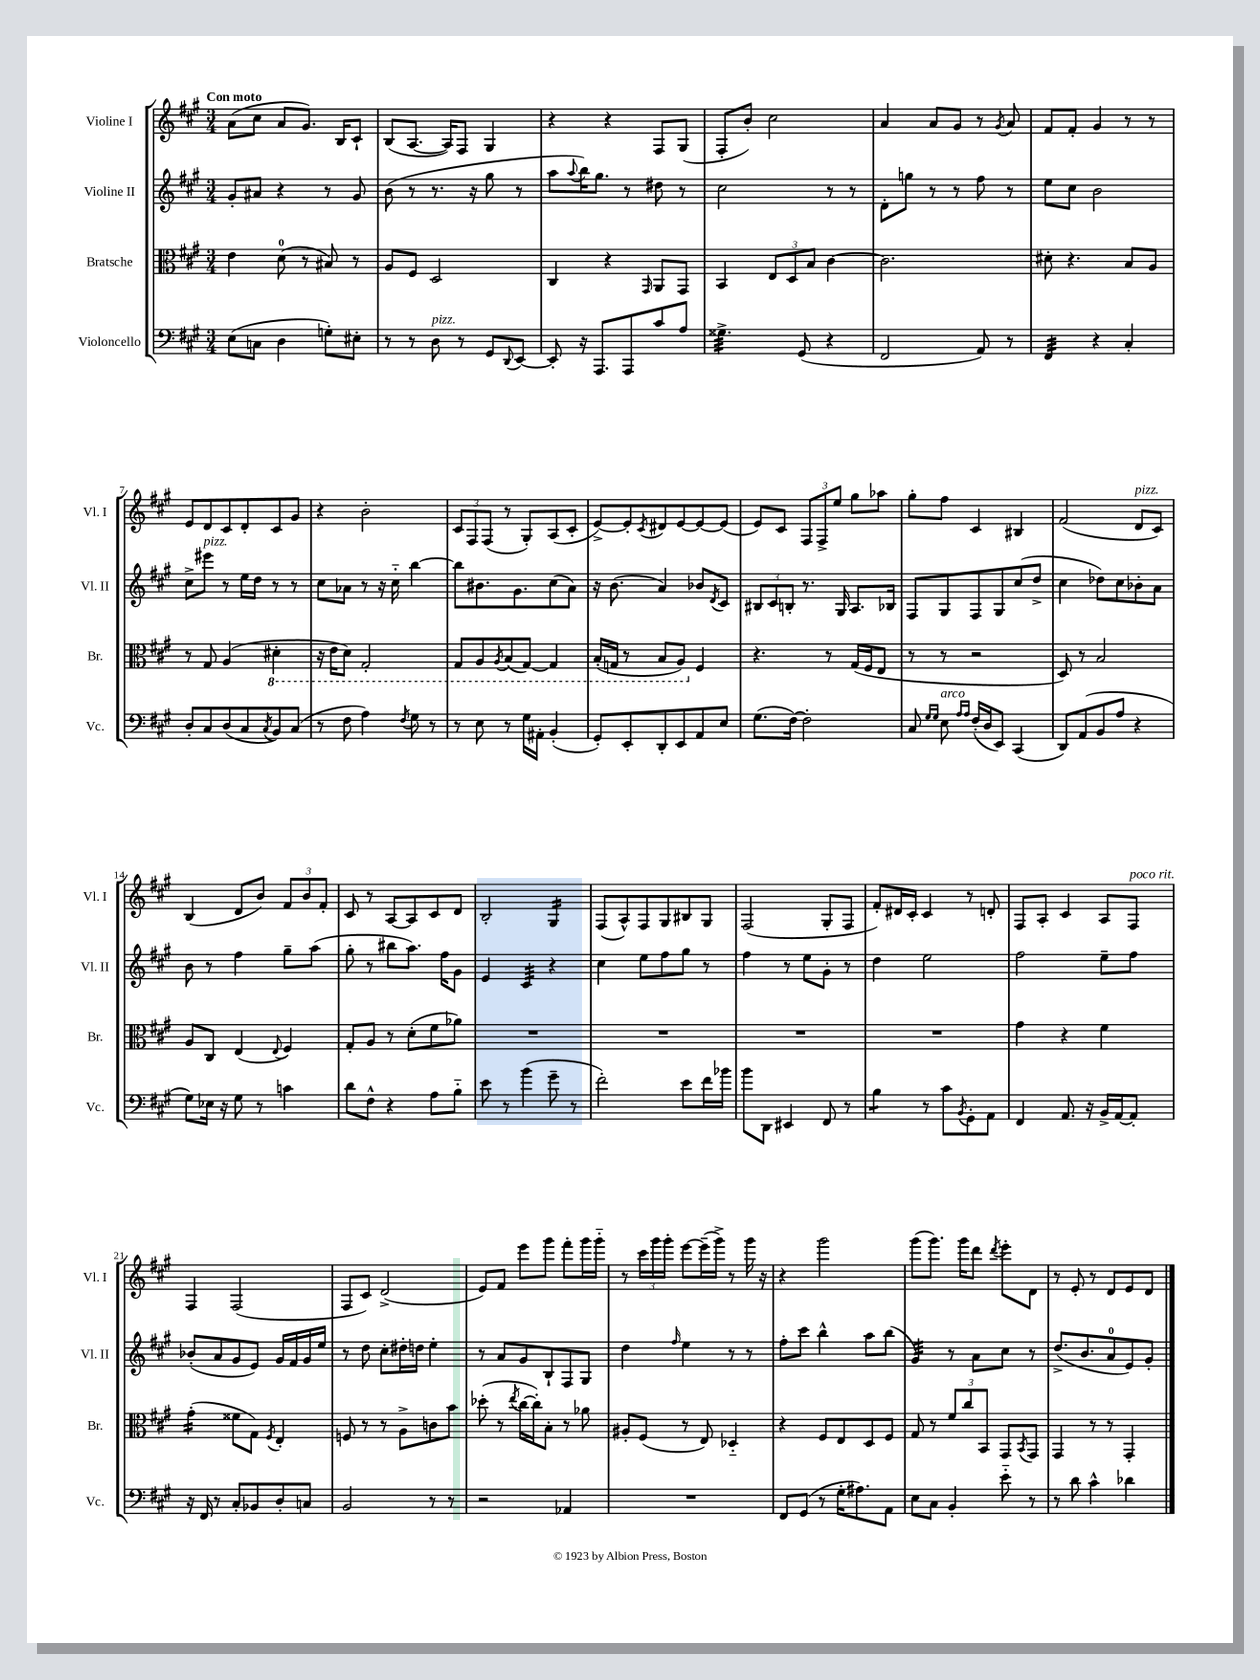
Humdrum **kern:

**kern	**kern	**kern	**kern
*staff4	*staff3	*staff2	*staff1
*clefF4	*clefC3	*clefG2	*clefG2
*k[f#c#g#]	*k[f#c#g#]	*k[f#c#g#]	*k[f#c#g#]
*M3/4	*M3/4	*M3/4	*M3/4
(8E	4e	8g#'	(8a
8C	.	8a#	8cc#
4D	(8d	4r	8a
.	8r	.	8.g#)
8G')	8B#)	8r	.
.	.	.	16B
8E#'	8r	8g#	8c#`
=	=	=	=
8r	8A	(8b	(8B
8r	8F#	8r	[8.A
8D	2D	8.r	.
.	.	.	16A])
8r	.	.	8F#
.	.	16r	.
8GG#	.	8gg#	4G#
8qqDD	.	.	.
[8EE	.	8r	.
=	=	=	=
8EE']	4C#	8aa	4r
.	.	8qqaa	.
16r	.	16bb)	.
8.AAA	.	8.gg#	.
.	4r	.	4r
8AAA	.	8r	.
.	16qqGG#	.	.
8c#	8AA	8dd#	8F#
8A	8GG#	8r	(8G#
=	=	=	=
4.G##^	4BB	2cc#	8F#'
.	.	.	8b')
.	12E	.	2cc#
.	12D	.	.
(8GG#	.	.	.
.	12B	.	.
4r	[4c#	8r	.
.	.	8r	.
=	=	=	=
2FF#	2.c#]	8d'	4a
.	.	8gg	.
.	.	8r	8a
.	.	8r	8g#
8AA)	.	8ff#	8r
.	.	.	8qg#
8r	.	8r	8a
=	=	=	=
4FF#	8d#'	8ee	8f#
.	4.r	8cc#	8f#'
4r	.	2b	4g#
4C#'	8B	.	8r
.	8A	.	8r
=	=	=	=
8D'	8r	8cc#^	8e
8C#	8G#	8eee#	8d
(8D	(4A	8r	8c#
8C#	.	16ee	8d'
.	.	16dd	.
8qC#	.	.	.
8BB)	4D#'	8r	8c#
(8C#	.	8r	8g#
=	=	=	=
8r	16r	8cc#	4r
.	16E	.	.
8F#	8D)	8a-	.
4A)	2GG#'	8r	2b'
.	.	16r	.
.	.	16cc#'~	.
8qF#	.	.	.
8G#	.	[4bb	.
8r	.	.	.
=	=	=	=
8r	8GG#	8bb]	12c#
.	.	.	12F#
8E	8AA	8.b#	.
.	.	.	(12F#
.	8qAA	.	.
8r	(8BB	.	8r
.	.	8.g#	.
16G#	[8GG#)	.	8G#')
16AA#'	.	.	.
(4BB'	4GG#]	(8cc#	(8A
.	.	8a)	8c#'
=	=	=	=
8GG#')	(16BB'	16r	[8e^)
.	16GG	(8.b	.
8EE'	8r	.	8e']
.	.	.	8qc#
8DD'	8BB	4a)	8d#
8EE	8AA)	.	[8e
8AA	4F#	8b-	8e_
.	.	8qd	.
8E	.	8c#	(8e]
=	=	=	=
(8.G#	4.r	12B#	8e)
.	.	12c#	.
.	.	.	8c#
.	.	12B'	.
[16F#)	.	.	.
2F#']	.	8.r	12F#
.	.	.	12F#^
.	8r	.	.
.	.	.	12ee
.	.	16G#	.
.	(16G#	8.A	8gg#
.	16F#	.	.
.	8E	.	8aa-
.	.	16B-	.
=	=	=	=
8C#	8r	8F#	8gg#'
16qqG#	.	.	.
16qqG#	.	.	.
8E	8r	8G#	8ff#
16qqA	.	.	.
16qqA	.	.	.
(16F#'	2r	8F#	4c#
16D	.	.	.
8EE)	.	8G#	.
(4CC#	.	(8cc#	4B#
.	.	8dd^	.
=	=	=	=
8DD)	8D)	4cc#	(2f#
(8AA	8r	.	.
8BB	2B	8dd-)	.
8A	.	8cc#	.
4r	.	8b-'	8d
.	.	8a	8c#)
=	=	=	=
8G#)	8A	8b	(4B
16E-	8C#	8r	.
16r	.	.	.
8G#	(4E	4ff#	8d
8r	.	.	8b)
.	8qqE	.	.
4c	4F#)	8gg#~	12f#
.	.	.	12b
.	.	(8aa	.
.	.	.	12f#'
=	=	=	=
8d	8G#'	8gg#'	8c#
8F#^^	8A	8r	8r
4r	8r	8bb#	[8A
.	(8d'	8.aa)	8A]
8A	8f#	.	8c#
.	.	16ff#	.
8B'~	8a-)	8g#	8d
=	=	=	=
8e	2.r	4e	2B'
8r	.	.	.
(4b	.	4c#	.
8g#~	.	4r	4G#
8r	.	.	.
=	=	=	=
2f#')	2.r	4cc#	(8F#
.	.	.	8A^^)
.	.	8ee	8F#
.	.	8ff#	8G#
8e	.	8gg#	8B#
16f#	.	8r	8G#
16b-	.	.	.
=	=	=	=
8b	2.r	4ff#	(2F#
8DD	.	.	.
4EE#	.	8r	.
.	.	8ee	.
8FF#	.	8g#'	8G#'
8r	.	8r	8F#
=	=	=	=
4B	2.r	4dd	8f#')
.	.	.	16d#
.	.	.	16c#'
8r	.	2ee	4c#
8c#	.	.	.
8qBB	.	.	.
8GG#'	.	.	8r
8AA	.	.	8d'
=	=	=	=
4FF#	4g#	2ff#	8F#
.	.	.	8A'
8.AA	4r	.	4c#
16r	.	.	.
16BB^	4f#	8ee~	8A
[16AA	.	.	.
8AA']	.	8ff#	8F#
=	=	=	=
16r	(4g#'	(8b-'	4F#
16FF#	.	.	.
8r	.	8a	.
8C#'	8f##	8g#	(2F#
8BB-	8G#)	8e)	.
.	8qF#	.	.
8D'	4E'	16g#	.
.	.	16f#	.
8C	.	16g#	.
.	.	16ee	.
=	=	=	=
2BB	8F	8r	8F#
.	8r	8dd	8c#)
.	8r	8cc#'	(2d^
.	8A^	16dd#'	.
.	.	16dd	.
8r	8c	4ee'	.
8r	8b	.	.
=	=	=	=
2r	(8dd-'	8r	8e)
.	8r	8a	8f#
.	8qee	.	.
.	[16cc#	8g#	8eee
.	16cc#'])	.	.
.	8B'	8B`	8ggg#
4AA-	8r	8F#	8fff#'
.	8a-	8G#	16ggg#
.	.	.	16ggg#'~
=	=	=	=
2.r	8A#'	4dd	8r
.	(8F#	.	24ccc#
.	.	.	24ggg#
.	.	.	24ggg#'
.	.	16qqff#	.
.	8r	4ee	[8eee
.	8E)	.	(16eee~]
.	.	.	16ggg#^)
.	4D-'~	8r	8r
.	.	8r	16ggg#
.	.	.	16r
=	=	=	=
8FF#	4r	8ff#'	4r
(8GG#	.	8ccc#	.
8r	8F#	4bb^^	2ggg#
16G#'	8E	.	.
8.A#)	.	.	.
.	8D	8aa	.
8AA	8F#	(8bb	.
=	=	=	=
8E	8G#	4g#)	(8ggg#
8C#	8r	.	8.ggg#)
4BB'	12f#	8r	.
.	.	.	16ggg#
.	12cc#	.	.
.	.	8a	8ddd
.	12BB	.	.
.	.	.	8qddd
8e'~	8GG#	8cc#	8eee'
.	8qBB	.	.
8r	8GG#	8r	8d
=	=	=	=
8r	4GG#	(8.dd^	8r
8d	.	.	8e'
.	.	8.b	.
4c#^^	8r	.	8r
.	8r	8a	8d
4d-	4GG#'	8e)	8e
.	.	8g#'	8d
==	==	==	==
*-	*-	*-	*-
